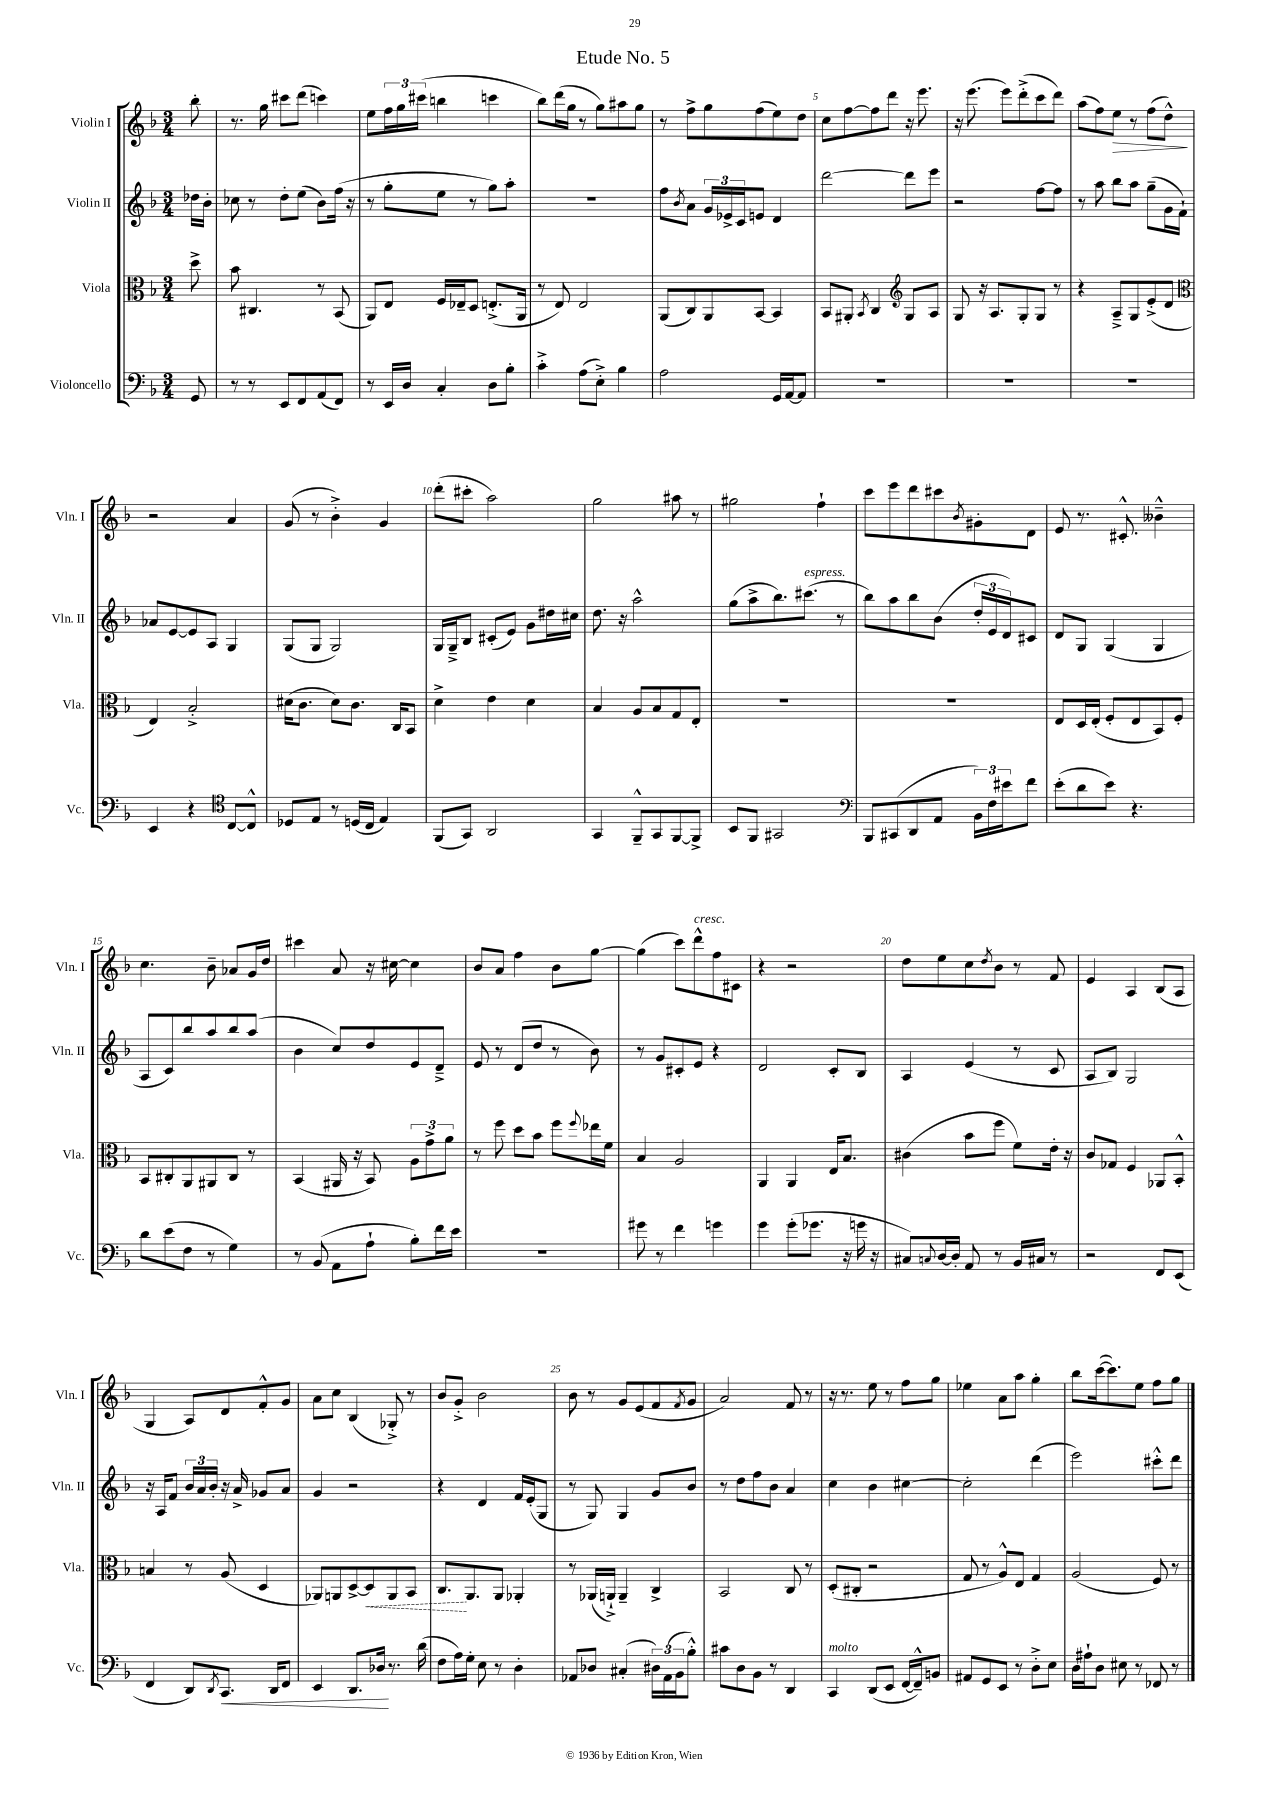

**kern	**kern	**kern	**kern
*staff4	*staff3	*staff2	*staff1
*clefF4	*clefC3	*clefG2	*clefG2
*k[b-]	*k[b-]	*k[b-]	*k[b-]
*M3/4	*M3/4	*M3/4	*M3/4
8GG	8dd^	16dd-	8bb-'
.	.	16b-'	.
=	=	=	=
8r	8b-	8cc-	8.r
8r	4.C#	8r	.
.	.	.	16gg
8EE	.	8dd'	8ccc#
8FF	.	(8ee	(8ddd
(8AA	8r	8b-)	4ccc)
8FF)	(8BB-	(16ff	.
.	.	16r	.
=	=	=	=
8r	8AA)	8r	8ee
16EE	8E	8gg'	24ff
.	.	.	24gg
16D	.	.	.
.	.	.	(24ccc#
4C'	16F	8ee	4bb
.	16E-~	.	.
.	8D	8r	.
8D	(8.E'^	8gg)	4ccc
8B-'	.	8aa'	.
.	16AA	.	.
=	=	=	=
4c'^	8r	2.r	8bb-)
.	8E)	.	(16ddd
.	.	.	16gg
(8A	2E	.	8r
8E'^)	.	.	8gg)
4B-	.	.	8aa#
.	.	.	8gg
=	=	=	=
2A	(8AA	8ff	8r
.	.	8qb-	.
.	8C)	8a	8ff^
.	8AA	24g	8gg
.	.	24e-^	.
.	.	24c	.
.	[8BB-	8e	(8ff
16GG	4BB-]	4d	8ee)
[16AA	.	.	.
8AA]	.	.	8dd
=	=	=	=
2.r	8BB-	[2ddd	8cc
.	8AA#'	.	[8ff
.	8qBB-	.	.
.	4C	.	8ff]
.	.	.	8ddd
*	*clefG2	*	*
.	8G	8ddd]	16r
.	.	.	8.eee
.	8A	8eee	.
=	=	=	=
2.r	8G	2r	16r
.	.	.	(8.eee
.	16r	.	.
.	8.A	.	.
.	.	.	8eee)
.	8G'	.	(8ddd'^
.	8G	[8ff	8ccc
.	8r	8ff]	8ddd)
=	=	=	=
2.r	4r	8r	(8aa
.	.	8aa	8ff)
.	8A~^	8bb-	8ee
.	8G	8aa	8r
.	(8e'^	(8gg~	(8ff
.	8d	16g	8dd^^)
.	.	16f`)	.
=	=	=	=
*	*clefC3	*	*
4EE	4E)	8a-	2r
.	.	[8e	.
4r	2B-'^	8e]	.
.	.	8A	.
*clefC4	*	*	*
[8C	.	4G	4a
8C^^]	.	.	.
=	=	=	=
8D-	(16d#	(8G	(8g
.	8.c	.	.
8E	.	8G	8r
8r	8d#)	2G)	4b-'^)
(16D	8.c	.	.
16C	.	.	.
4E)	.	.	4g
.	16C	.	.
.	8BB-	.	.
=	=	=	=
(8FF	4d^	16G	(8ddd'
.	.	16G~^	.
8GG)	.	8B-	8ccc#'
2AA	4e	(8c#'	2aa)
.	.	8e)	.
.	4d	8g	.
.	.	16dd#	.
.	.	16cc#	.
=	=	=	=
4GG	4B-	8.dd	2gg
.	.	16r	.
8FF~^^	8A	2aa^^	.
8GG	8B-	.	.
[8FF	8G	.	8aa#
8FF^]	8E'	.	8r
=	=	=	=
8BB-	2.r	(8gg	2gg#
8FF	.	8aa^	.
2GG#	.	8.bb-)	.
.	.	(8.ccc#	.
.	.	.	4ff`
.	.	8r	.
=	=	=	=
*clefF4	*	*	*
8BBB-	2.r	8bb-)	8ccc
(8CC#	.	8aa	8eee
8DD	.	8bb-	8ddd
8AA	.	(8b-	8ccc#
.	.	.	8qb-
24BB-)	.	24dd'	8g#'
24F	.	24e	.
24e#	.	24d)	.
8f	.	8c#	8d
=	=	=	=
(8e'	8E	8d	8e
8d	16D	8G	8.r
.	(16E'	.	.
8e)	8F'	(4G	.
.	.	.	8.c#'^^
4.r	8E	.	.
.	8BB-)	4G	4b--~^^
.	8F'	.	.
=	=	=	=
8d	8BB-	8A	4.cc
(8e	8C#'	8c)	.
8F	8AA	8bb-	.
8r	8AA#	8aa	8b-~
4G)	8C#	8bb-	8a-
.	8r	(8aa	16g
.	.	.	16dd
=	=	=	=
8r	(4BB-	4b-	4ccc#
(8BB-	.	.	.
8AA	16AA#	8cc)	8a
.	16r	.	.
8A`	8BB-)	8dd	16r
.	.	.	[16cc#
8B-')	12A	8e	4cc#]
.	12g^	.	.
16f	.	8d~^	.
.	12a	.	.
16e	.	.	.
=	=	=	=
2.r	8r	8e	8b-
.	8ff	8r	8a
.	8dd	(8d	4ff
.	8b-	8dd	.
.	8ff	8r	8b-
.	8qqff	.	.
.	16ee-	8b-)	[8gg
.	16f	.	.
=	=	=	=
8g#	4B-	8r	(4gg]
8r	.	8g	.
4f	2A	8c#'	8ccc)
.	.	8e	8ddd^^
4g	.	4r	8ff
.	.	.	8c#
=	=	=	=
4g	4AA	2d	4r
(8g'	4AA	.	2r
8.g-	.	.	.
.	16E	8c'	.
16r	8.B-	.	.
16g	.	8B-	.
16r	.	.	.
=	=	=	=
8C#)	(4c#	4A	8dd
8qqC	.	.	.
[16D	.	.	8ee
16D']	.	.	.
8AA	8b-	(4e	8cc
.	.	.	8qdd
8r	8ff	.	8b-
16BB-	8f)	8r	8r
16C#	.	.	.
8r	16e'	8c	8f
.	16r	.	.
=	=	=	=
2r	8c	8A	4e
.	8G-	8B-)	.
.	4F	2G	4A
8FF	8AA-	.	(8B-
(8EE	8BB-'^^	.	8A
=	=	=	=
4FF	4B	16r	4G
.	.	16A	.
.	.	8f	.
8DD)	8r	24b-	8A)
.	.	24a	.
.	.	24b-'	.
8qDD	.	.	.
8.CC	(8A	16r	8d
.	.	16a^	.
.	4D	8g-	8f'^^
16DD	.	.	.
8FF	.	8a	8g
=	=	=	=
4EE	8AA-)	4g	8a
.	8AA	.	8cc
8.DD	[8D^	2r	(4B-
.	8D]	.	.
16D-	.	.	.
8.r	8AA	.	8G-'^)
.	8BB-	.	8r
(16d	.	.	.
=	=	=	=
8F	8.C	4r	8b-
16A)	.	.	8g'^
16G'	8.AA	.	.
8E	.	4d	2b-
8r	8AA	.	.
4D'	4AA-'	16f	.
.	.	(16e'	.
.	.	8G	.
=	=	=	=
8AA-	8r	8r	8b-
8D-	(16AA-	8G)	8r
.	16AA`^)	.	.
(4C#'	4AA~	4G	8g
.	.	.	(8e
24D#)	4C^	8g	8f
(24AA-	.	.	.
24BB-	.	.	.
.	.	.	8qf
8B-'^^)	.	8b-	8g
=	=	=	=
8c#	2BB-	8r	2a)
8D	.	8dd	.
8BB-	.	8ff	.
8r	.	8b-	.
4DD	8C	4a	8f
.	8r	.	8r
=	=	=	=
4CC	(8D'	4cc	16r
.	.	.	8.r
.	8C#'	.	.
(8DD	2r	4b-	8ee
8EE	.	.	8r
[16FF	.	[4cc#	8ff
16FF~^^])	.	.	.
8BB	.	.	8gg
=	=	=	=
8AA#	8G	2cc#']	4ee-
8GG	8r	.	.
8EE	8A^^)	.	8a
8r	8E	.	8aa
8D'^	4G	(4ddd	4gg'
8E	.	.	.
=	=	=	=
16D	(2A	2eee)	8bb-
16A#`	.	.	.
8D	.	.	([16ccc
.	.	.	8.ccc])
8E#	.	.	.
8r	.	.	8ee
8FF-	8F)	8ccc#'^^	8ff
8r	8r	8ddd	8gg
==	==	==	==
*-	*-	*-	*-
